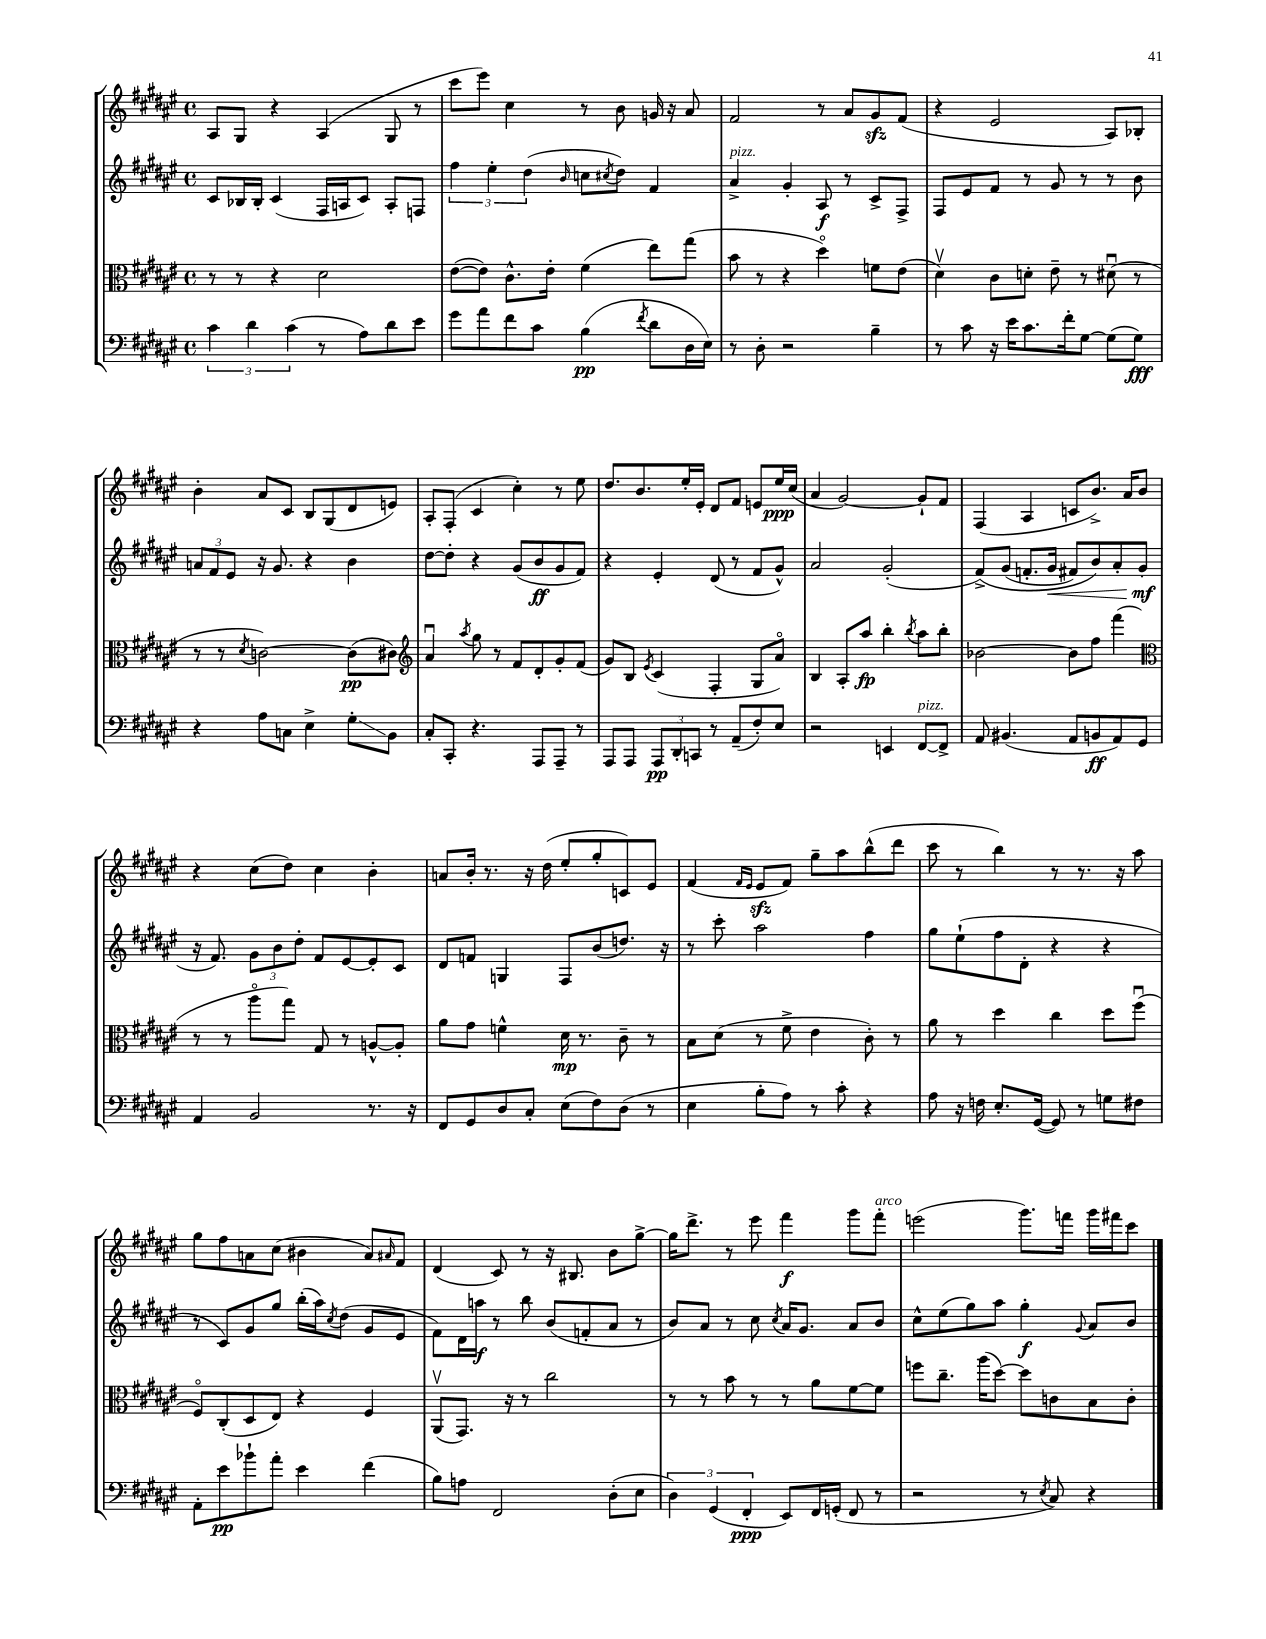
<<
\new StaffGroup <<
\new Staff = "s0" {
    \clef treble \key fis \major \defaultTimeSignature \time 4/4
    ais8 gis8 r4 ais4( gis8 r8 |
    cis'''8 eis'''8) cis''4 r8 b'8 g'16 r16 ais'8 |
    fis'2 r8 ais'8 gis'8\sfz fis'8( |
    r4 eis'2 ais8) bes8-. |
    b'4-. ais'8 cis'8 b8 gis8( dis'8 e'8) |
    ais8-. fis8-.( cis'4 cis''4-.) r8 eis''8 |
    dis''8. b'8. eis''16-. eis'16-. dis'8 fis'8 e'8 eis''16\ppp cis''16( |
    ais'4 gis'2~) gis'8-! fis'8 |
    fis4( ais4 c'8 b'8.->) ais'16 b'8 |
    r4 cis''8( dis''8) cis''4 b'4-. |
    a'8 b'16-. r8. r16 dis''16( eis''8-. gis''8-. c'8) eis'8 |
    fis'4( \grace { fis'16 eis'16 } eis'8\sfz fis'8) gis''8-- ais''8 b''8-^( dis'''8 |
    cis'''8 r8 b''4) r8 r8. r16 ais''8 |
    gis''8 fis''8 a'8 cis''8( bis'4 a'8) \grace { ais'16 } fis'8 |
    dis'4( cis'8) r8 r16 bis8. b'8 gis''8~-> |
    gis''16 dis'''8.-> r8 eis'''8 fis'''4\f gis'''8 fis'''8-.^\markup { \italic "arco" } |
    e'''2( gis'''8.) f'''16 gis'''16 fis'''16 cis'''8 \bar "|." |
}
\new Staff = "s1" {
    \clef treble \key fis \major \defaultTimeSignature \time 4/4
    cis'8 bes16 bes16-. cis'4( fis16 a16 cis'8) a8-. f8 |
    \tuplet 3/2 { fis''4 eis''4-. dis''4( } \grace { b'16 } c''8 \acciaccatura { cis''8 } dis''8) fis'4 |
    ais'4->^\markup { \italic "pizz." } gis'4-. ais8\f r8 cis'8-> fis8-> |
    fis8 eis'8 fis'8 r8 gis'8 r8 r8 b'8 |
    \tuplet 3/2 { a'8 fis'8 eis'8 } r16 gis'8. r4 b'4 |
    dis''8~ dis''8-. r4 gis'8( b'8\ff gis'8 fis'8) |
    r4 eis'4-. dis'8( r8 fis'8 gis'8-^) |
    ais'2 gis'2-.( |
    fis'8->)\( gis'8( f'8.-. gis'16\< fis'8) b'8\) ais'8-. gis'8\mf\!( |
    r16 fis'8.) \tuplet 3/2 { gis'8 b'8 dis''8-. } fis'8 eis'8~ eis'8-. cis'8 |
    dis'8 f'8 g4 fis8 b'8( d''8.) r16 |
    r8 cis'''8-. ais''2 fis''4 |
    gis''8 eis''8-!( fis''8 dis'8-. r4 r4 |
    r8 cis'8) gis'8 gis''8 b''16-.( ais''16) \acciaccatura { cis''8 } dis''8( gis'8 eis'8 |
    fis'8) dis'16 a''16\f r8 b''8 b'8( f'8-. ais'8 r8 |
    b'8) ais'8 r8 cis''8 \acciaccatura { cis''8 } ais'16 gis'8. ais'8 b'8 |
    cis''8-^ eis''8( gis''8) ais''8 gis''4-.\f \appoggiatura { gis'8 } ais'8 b'8 \bar "|." |
}
\new Staff = "s2" {
    \clef alto \key fis \major \defaultTimeSignature \time 4/4
    r8 r8 r4 dis'2 |
    eis'8~( eis'8) cis'8.-^ eis'16-. fis'4( eis''8) gis''8( |
    b'8 r8 r4 dis''4\flageolet) f'8 eis'8( |
    dis'4\upbow) cis'8 d'8-. eis'8-- r8 dis'8\downbow( r8 |
    r8 r8 \acciaccatura { dis'8 } c'2~) c'8\pp( cis'8) |
    \clef treble ais'4\downbow \acciaccatura { ais''8 } gis''8 r8 fis'8 dis'8-. gis'8-. fis'8( |
    gis'8) b8 \acciaccatura { eis'8 } cis'4( fis4-. gis8 ais'8\flageolet) |
    b4 ais8-. ais''8\fp b''4-. \acciaccatura { b''8 } ais''8 b''8-. |
    bes'2~ bes'8 fis''8 fis'''4( |
    \clef alto r8 r8 ais''8\flageolet gis''8) gis8 r8 a8~-^ a8-. |
    ais'8 gis'8 f'4-^ dis'16\mp r8. cis'8-- r8 |
    b8 dis'8( r8 fis'8-> eis'4 cis'8-.) r8 |
    ais'8 r8 dis''4 cis''4 dis''8 fis''8\downbow( |
    fis8\flageolet) cis8-.( dis8 eis8) r4 fis4 |
    ais,8\upbow( gis,8.) r16 r8 cis''2 |
    r8 r8 b'8 r8 r8 ais'8 fis'8~ fis'8 |
    f''8 cis''8.-- ais''16( dis''8~) dis''8 c'8 b8 c'8-. \bar "|." |
}
\new Staff = "s3" {
    \clef bass \key fis \major \defaultTimeSignature \time 4/4
    \tuplet 3/2 { cis'4 dis'4 cis'4( } r8 ais8) dis'8 eis'8 |
    gis'8 ais'8 fis'8 cis'8 b4\pp( \acciaccatura { fis'8 } dis'8 dis16 eis16) |
    r8 dis8-. r2 b4-- |
    r8 cis'8 r16 eis'16 cis'8. fis'16-. gis8~ gis8( gis8\fff) |
    r4 ais8 c8 eis4-> gis8-.\glissando b,8 |
    cis8-. cis,8-. r4. ais,,8 ais,,8-- r8 |
    ais,,8 ais,,8 \tuplet 3/2 { ais,,8\pp dis,8-. c,8 } r8 ais,8--( fis8-.) eis8 |
    r2 e,4 fis,8~^\markup { \italic "pizz." } fis,8-> |
    ais,8 bis,4.( ais,8 b,8\ff ais,8) gis,8 |
    ais,4 b,2 r8. r16 |
    fis,8 gis,8 dis8 cis8-. eis8( fis8) dis8( r8 |
    eis4 b8-. ais8) r8 cis'8-. r4 |
    ais8 r16 f16 eis8.-. gis,16~( gis,8) r8 g8 fis8 |
    ais,8-. eis'8\pp bes'8-! ais'8-. eis'4 fis'4( |
    b8) a8 fis,2 dis8-.( eis8 |
    \tuplet 3/2 { dis4) gis,4( fis,4-.\ppp } eis,8) fis,16 g,16-.( fis,8 r8 |
    r2 r8 \acciaccatura { eis8 } cis8) r4 \bar "|." |
}
>>
>>
\layout { \context { \Score \remove "Bar_number_engraver" } }
